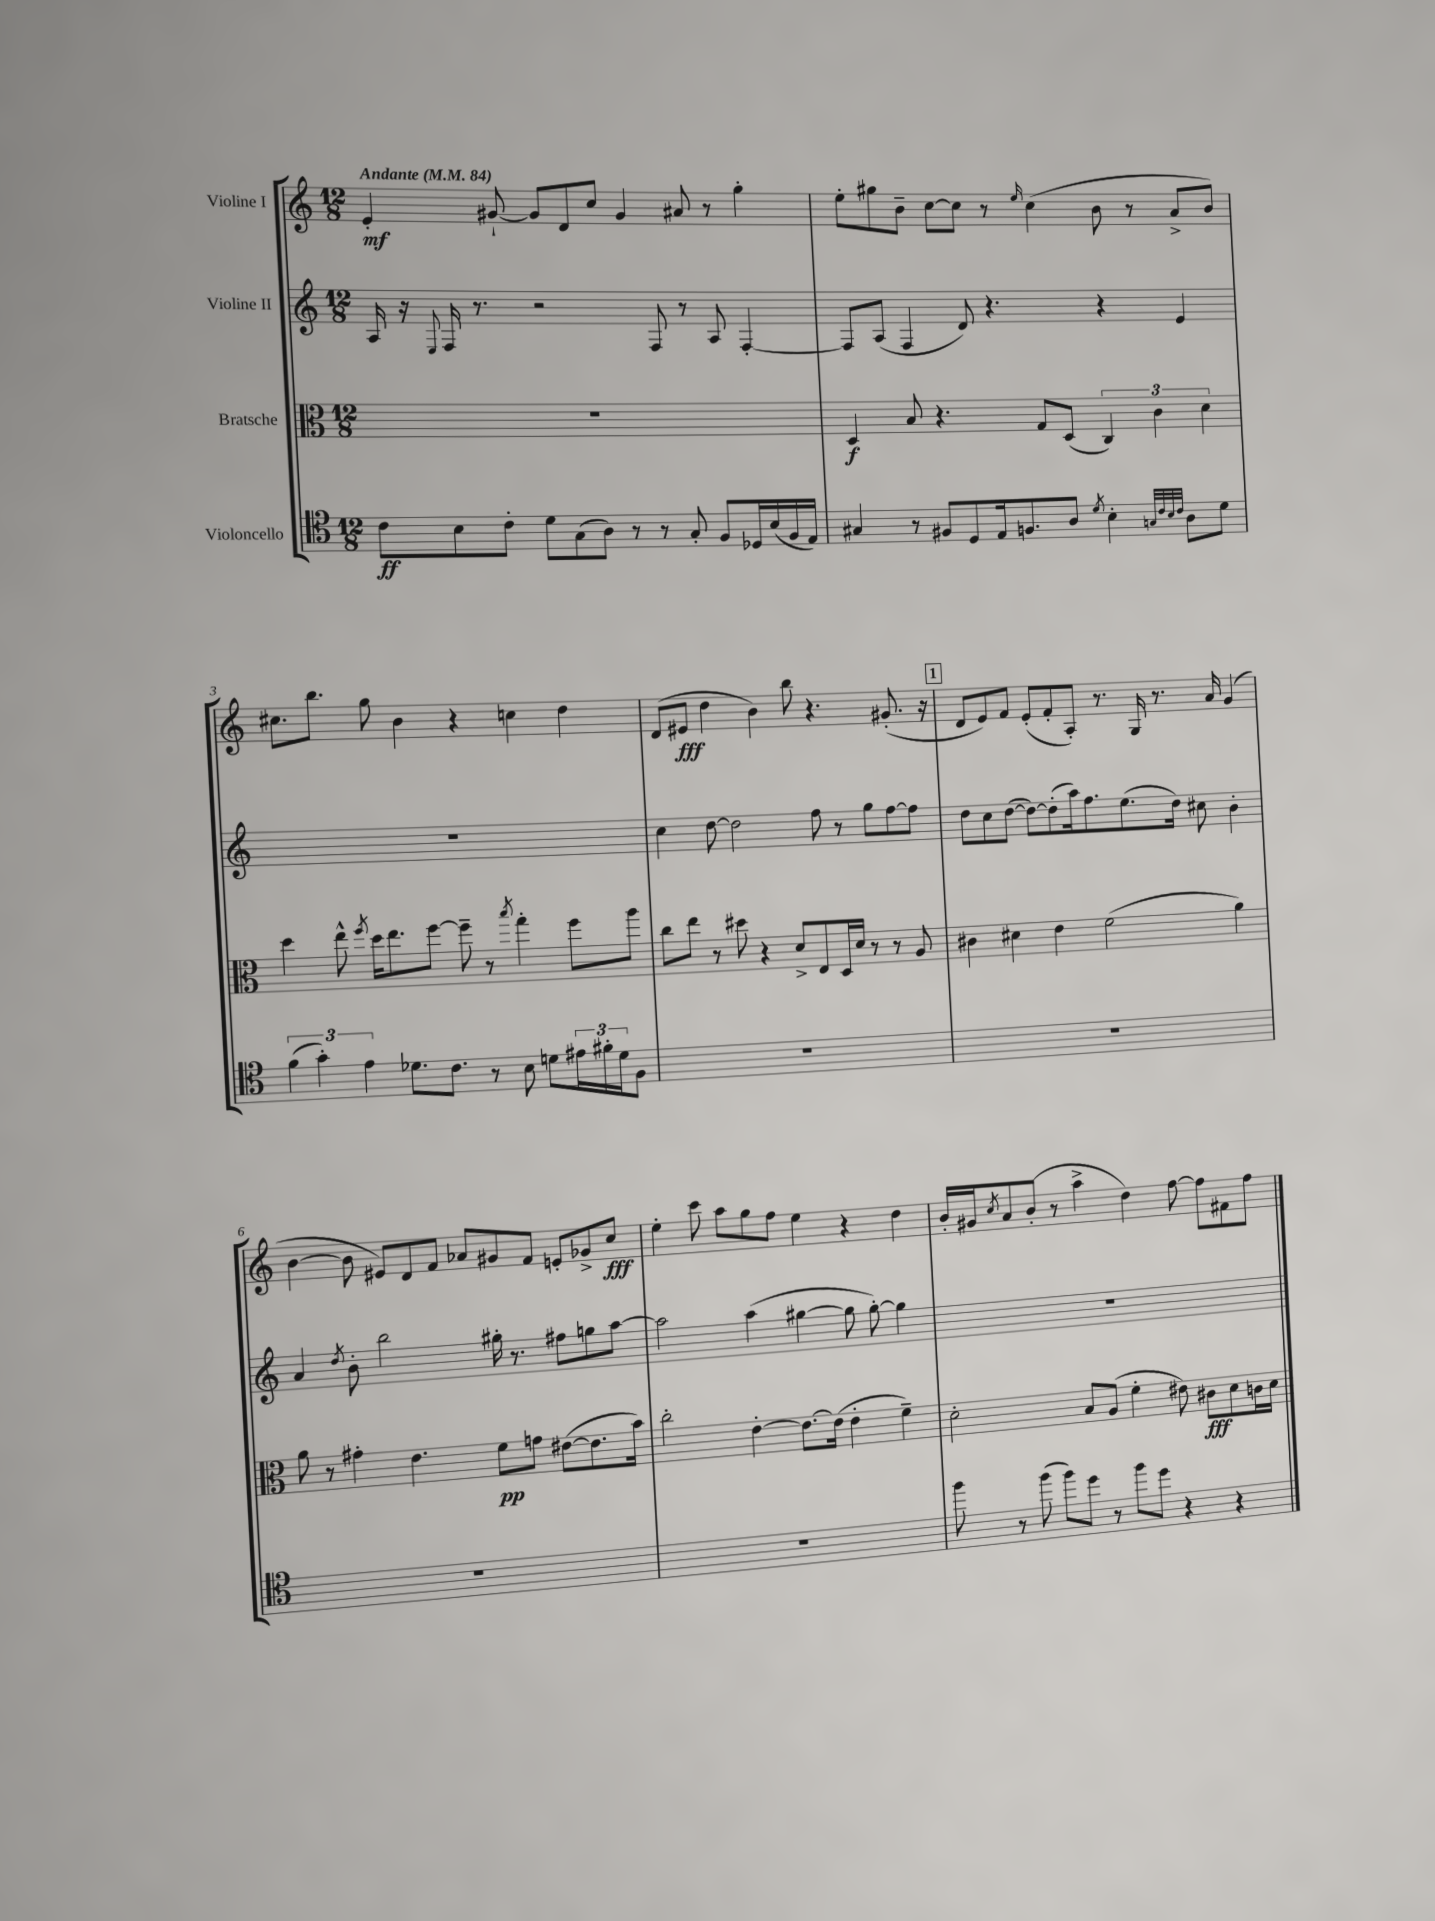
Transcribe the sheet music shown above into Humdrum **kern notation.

**kern	**kern	**kern	**kern
*staff4	*staff3	*staff2	*staff1
*clefC4	*clefC3	*clefG2	*clefG2
*k[]	*k[]	*k[]	*k[]
*M12/8	*M12/8	*M12/8	*M12/8
*MM84	*MM84	*MM84	*MM84
8c\L	1.r	16A/	4e'/
.	.	16r	.
.	.	8qqE/	.
8B\	.	16F/	.
.	.	8.r	.
8c'\J	.	.	[8g#`/
8d\L	.	2r	8g#/]L
(8G\	.	.	8d/
8A\J)	.	.	8cc/J
8r	.	.	4g#/
8r	.	8F/	.
8G'/	.	8r	8a#/
8F/L	.	8A/	8r
16D-/L	.	[4F'/	4gg'\
(16B/	.	.	.
16F/	.	.	.
16E/JJ)	.	.	.
=	=	=	=
4G#/	4D/	8F/]L	8ee'\L
.	.	(8A/J	8gg#\
8r	8B/	4F/	8b~\J
8F#/L	4.r	.	[8cc\L
8D/	.	8d/)	8cc\]J
16E/k	.	4.r	8r
8.F/	.	.	.
.	.	.	16qqee/
.	8G/L	.	(4cc\
8A/J	(8D/J	.	.
8qd/	.	.	.
4B'\	6C/)	4r	8b\
.	.	.	8r
.	6c\	.	.
32qqG/LLL	.	.	.
32qqc/	.	.	.
32qqB/	.	.	.
32qqc/JJJ	.	.	.
8A\L	.	4e/	8a^/L
.	6d\	.	.
8d\J	.	.	8b/J)
=	=	=	=
(6f\	4dd\	1.r	8.cc#\L
6g'\)	.	.	.
.	.	.	8.bb\J
.	8ee^^\	.	.
6e\	.	.	.
.	8qff/	.	.
.	16dd\LK	.	8gg\
.	8.ee\	.	.
8.d-\L	.	.	4b\
.	[8ff\J	.	.
8.c\J	.	.	.
.	8ff~\]	.	4r
8r	8r	.	.
.	8qbb/	.	.
8B\	4gg'\	.	4cc\
8d\L	.	.	.
24e#\L	8ff\L	.	4dd\
24f#'\	.	.	.
24d\J	.	.	.
8F\J	8aa\J	.	.
=	=	=	=
1.r	8cc\L	4cc\	(8d/L
.	8ee\J	.	8e#/J
.	8r	[8dd\	4dd\
.	8dd#\	2dd\]	.
.	4r	.	4b\)
.	8d^/L	.	8bb\
.	8E/	8ff\	4.r
.	16D/L	8r	.
.	16d/JJ	.	.
.	8r	8gg\L	.
.	8r	[8ff\	(8.g#'/
.	8A/	8ff\]J	.
.	.	.	16r
=	=	=	=
1.r	4c#\	8dd\L	8d/L
.	.	8cc\	8e/)
.	4d#\	([8dd\J	8f/J
.	.	8dd\_L)	(8e'/L
.	4e\	(8dd'\]	8f'/
.	.	16aa\k)	8A'/J)
.	.	8.ff\	.
.	(2f\	.	8.r
.	.	(8.ee\	.
.	.	.	16G/
.	.	.	8.r
.	.	16dd\Jk)	.
.	.	8cc#\	.
.	.	.	16a/
.	4a\)	4b'\	(4g/
=	=	=	=
1.r	8a\	4a/	[4b\
.	8r	.	.
.	.	8qdd/	.
.	4g#'\	8b'\	8b\]
.	.	2bb\	8e#/L)
.	4.e\	.	8d/
.	.	.	8f/J
.	.	.	8a-/L
.	8f\L	16gg#'\	8g#/
.	.	8.r	.
.	8g\J	.	8f/J
.	([8e#\L	8ff#\L	8e'/L
.	8.e#\]	8gg\	8g-^/
.	.	[8aa\J	8cc/J
.	16b\Jk)	.	.
=	=	=	=
1.r	2cc'\	2aa\]	4ee'\
.	.	.	8ccc\
.	.	.	8aa\L
.	[4e'\	(4aa\	8gg\
.	.	.	8ff\J
.	8.e\_L	[4gg#\	4ee\
.	(16e\]Jk	.	.
.	4e'\	8gg#\]	4r
.	.	[8gg#'\)	.
.	4f~\)	4gg#\]	4dd\
=	=	=	=
8ff\	2d'\	1.r	16b'/LL
.	.	.	16g#/J
.	.	.	8qcc/
8r	.	.	8a/
(8ff\	.	.	(8b'/J
8ff\L)	.	.	8r
8dd\J	8B/L	.	4aa^\
8r	(8A/J	.	.
8ff\L	4f'\	.	4dd\)
8dd\J	.	.	.
4r	8e#\)	.	[8ff\
.	8c#\L	.	8ff\]L
4r	8d\	.	8f#\
.	16c\L	.	8ff\J
.	16d\JJ	.	.
==	==	==	==
*-	*-	*-	*-
